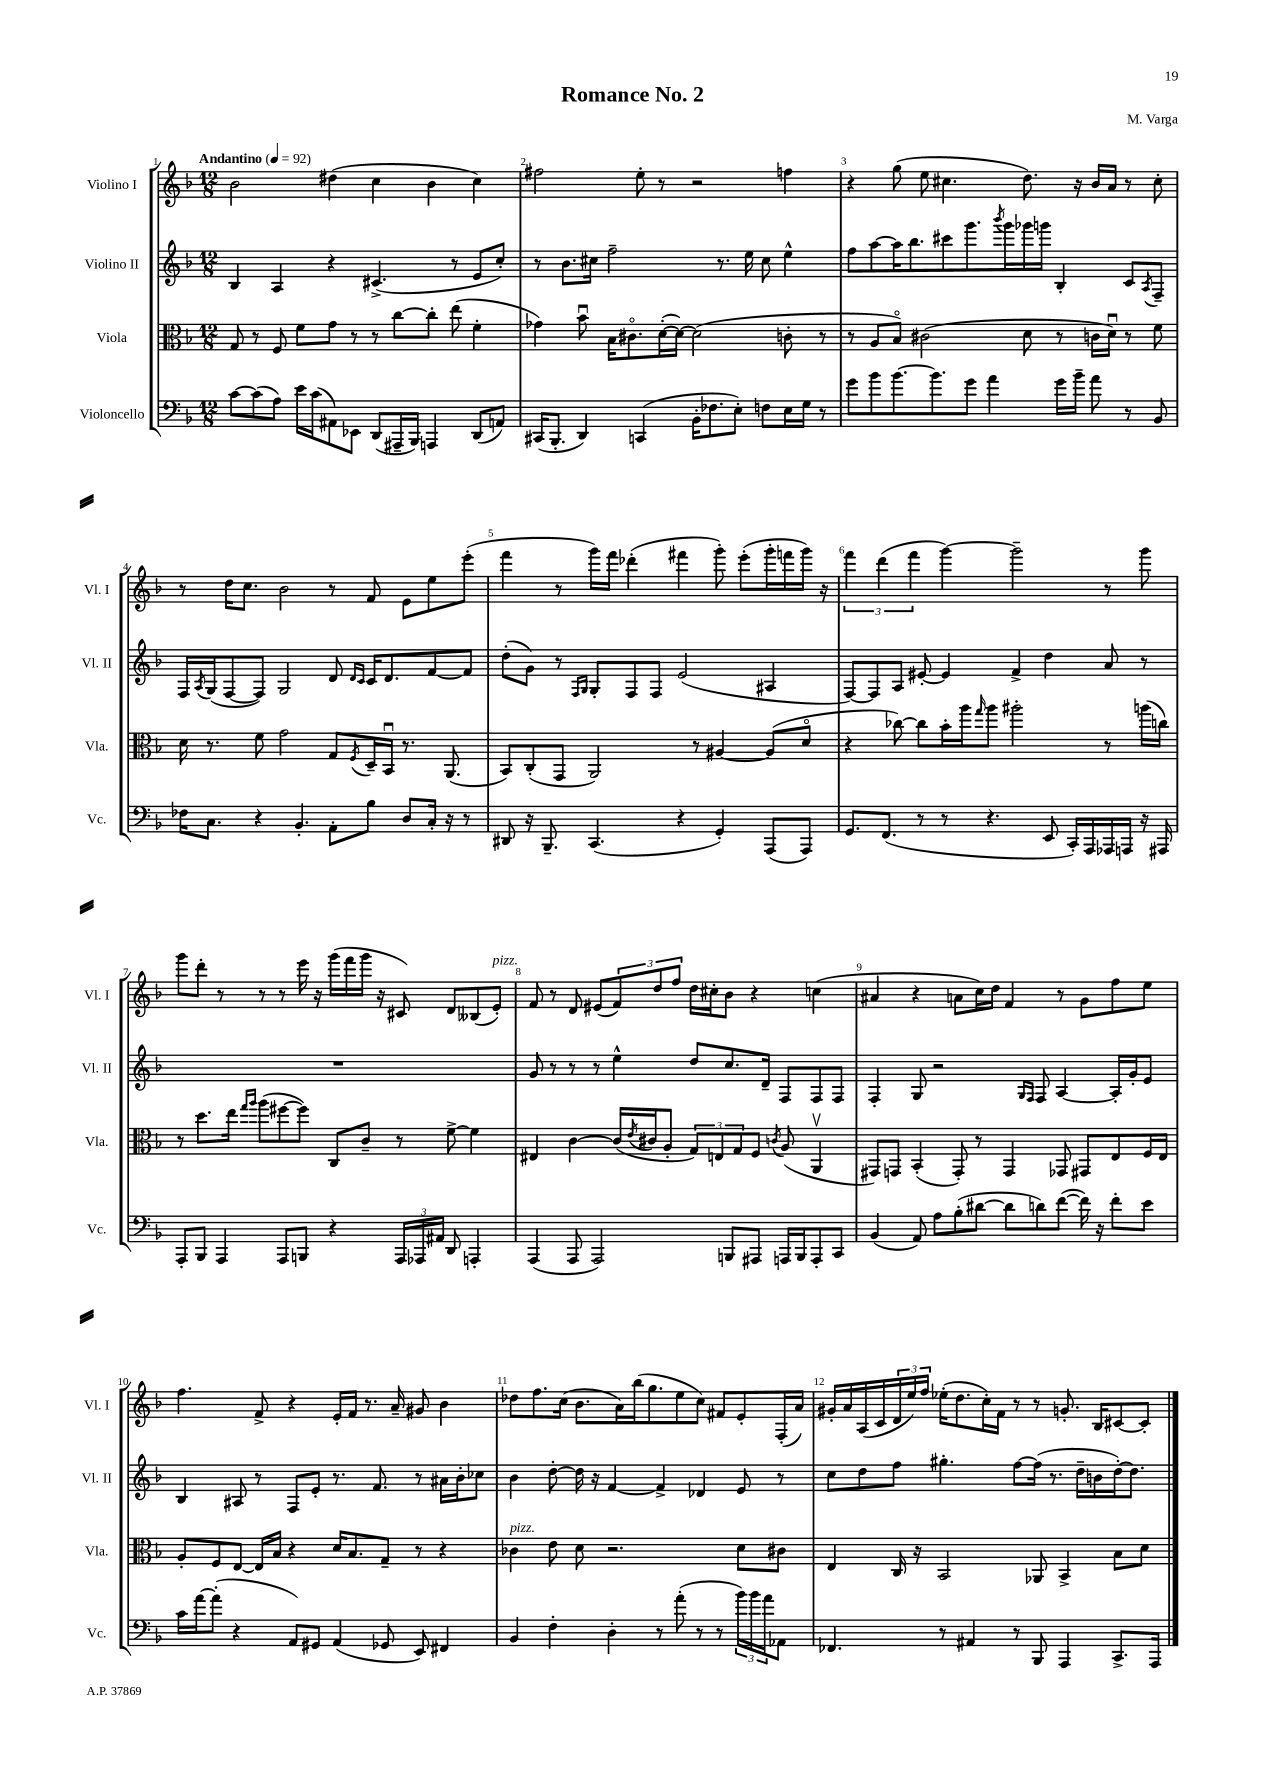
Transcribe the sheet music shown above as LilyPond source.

\header { title = "Romance No. 2" composer = "M. Varga" }
<<
\new StaffGroup <<
\new Staff = "s0" \with { instrumentName = "Violino I" shortInstrumentName = "Vl. I" } {
    \clef treble \key f \major \numericTimeSignature \time 12/8 \tempo "Andantino" 4 = 92
    bes'2 dis''4( c''4 bes'4 c''4) |
    fis''2 e''8-. r8 r2 f''4 |
    r4 g''8( e''8 cis''4. d''8.) r16 bes'16 a'16 r8 cis''8-. |
    r8 d''16 c''8. bes'2 r8 f'8 e'8 e''8 e'''8-.( |
    f'''4 r8 g'''16) f'''16 des'''4-.( fis'''4 g'''8-.) e'''8-.( g'''16-. f'''16 g'''16) r16 |
    \tuplet 3/2 { f'''4 d'''4( f'''4 } g'''4~) g'''2-- r8 g'''8 |
    g'''8 d'''8-. r8 r8 r8 e'''16 r16 g'''16( f'''16 g'''16 r16 cis'8) d'8 beses8( e'8-.^\markup { \italic "pizz." }) |
    f'8 r8 d'8 eis'8( \tuplet 3/2 { f'8) d''8 f''8 } d''16 cis''16-. bes'8 r4 c''4( |
    ais'4 r4 a'8 c''16) d''16 f'4 r8 g'8 f''8 e''8 |
    f''4. f'8-> r4 e'16-. f'16 r8. a'16-- gis'8 bes'4 |
    des''8 f''8. c''16( bes'8. a'16) bes''16( g''8. e''8 c''8) fis'8 e'8-. f16-.( a'16) |
    gis'16-. a'16 a16( c'16 \tuplet 3/2 { d'16 e''16) f''16 } ees''16-.( d''8. c''16-.) f'16 r8 r8 g'8.-. bes16 cis'8~ cis'8-. \bar "|." |
}
\new Staff = "s1" \with { instrumentName = "Violino II" shortInstrumentName = "Vl. II" } {
    \clef treble \key f \major \numericTimeSignature \time 12/8
    bes4 a4 r4 cis'4.->( r8 e'8 c''8-.) |
    r8 bes'8. cis''16 f''2-- r8. e''16 cis''8 e''4-^ |
    f''8 a''8~ a''16 bes''8. cis'''8 g'''8. \acciaccatura { bes'''8 } g'''16 ges'''16 g'''16 bes4-. c'8 \acciaccatura { a8 } f8-- |
    f16 \acciaccatura { a8 } g16( f8~ f8) g2 d'8 \grace { d'16 c'16 } c'16 d'8. f'8~ f'8 |
    d''8-.( g'8) r8 \grace { f16 g16 } g8-. f8 f8 e'2( ais4 |
    f8~) f8 a8 eis'8~-. eis'4 f'4-> d''4 a'8 r8 |
    R1. |
    g'8 r8 r8 r8 e''4-^ d''8 c''8. d'16-- f8 f8 f8 |
    f4-. g8 r2 \grace { g16 f16 } f8 a4~ a16-. g'16-. e'8 |
    bes4 ais8 r8 f8 e'8-. r8. f'8. r8 ais'16 bes'16-. ces''8 |
    bes'4 d''8~-. d''16 r16 f'4~ f'4-> des'4 e'8 r8 |
    c''8 d''8 f''8 gis''4.-. f''8~ f''16( r8. d''16-- b'16 d''16~-.) d''8. \bar "|." |
}
\new Staff = "s2" \with { instrumentName = "Viola" shortInstrumentName = "Vla." } {
    \clef alto \key f \major \numericTimeSignature \time 12/8
    g8 r8 f8 f'8 g'8 r8 r8 c''8~ c''8-. e''8( f'4-. |
    ges'4) bes'8\downbow bes16 cis'8.\flageolet d'16~-.( d'16~) d'2( c'8-. r8 |
    r8 a8 bes8\flageolet) cis'2( d'8 r8 c'16 d'16\downbow) r8 f'8 |
    d'16 r8. f'8 g'2 g8 \acciaccatura { f8 } d16-- bes,16\downbow r8. a,8.( |
    bes,8) c8-.( g,8 a,2) r8 ais4~ ais8( d'8\flageolet |
    r4 ces''8~) ces''8 bes'16-. a''16 \grace { g''16 } a''8 ais''2-. r8 a''16( c''16) |
    r8 d''8. e''16 \grace { g''16 a''16 } a''8( fis''8~ fis''8) c8 c'8-- r8 f'8~-> f'4 |
    eis4 c'4~ c'16( \acciaccatura { e'8 } cis'16 a8-. \tuplet 3/2 { g8) e8 g8 } f8 \acciaccatura { c'8 } a8( a,4\upbow |
    gis,8) g,8 bes,4-.( g,8-.) r8 g,4 ges,8 gis,8 e8 f16 e16 |
    a8-. f8 e8~ e16 bes16 r4 d'16 bes8. g8-- r8 r4 |
    ces'4^\markup { \italic "pizz." } e'8 d'8 r2. d'8 cis'8 |
    e4 c16 r16 bes,2 aes,8 bes,4-> bes8 d'8 \bar "|." |
}
\new Staff = "s3" \with { instrumentName = "Violoncello" shortInstrumentName = "Vc." } {
    \clef bass \key f \major \numericTimeSignature \time 12/8
    c'8~ c'8( a8) e'16 c'16( ais,8) ees,8 d,8( ais,,16-- bes,,16) a,,4 d,8( a,8) |
    cis,16( bes,,8.-. d,4) c,4( bes,16-. fes8. e8-.) f8 e16 g16 r8 |
    g'8 bes'8 bes'8.~ bes'8. g'8 a'4 g'16 bes'16-- a'8 r8 bes,8 |
    fes16 c8. r4 bes,4.-. a,8-. bes8 d8 c16-. r16 r8 |
    dis,8 r16 bes,,8.-- c,4.( r4 g,4-.) a,,8( a,,8) |
    g,8. f,8.( r8 r8 r4. e,8 c,16-.) a,,16 aes,,16 a,,16 r16 ais,,16 |
    a,,8-. bes,,8 a,,4 a,,8 b,,8 r4 \tuplet 3/2 { a,,16 aes,,16 ais,16 } d,8 a,,4-. |
    a,,4( a,,8 a,,2) b,,8 ais,,8 a,,16 b,,16 a,,8-. c,8 |
    bes,4( a,8) a8 bes8-.( dis'8~ dis'8 d'8) f'8~( f'16) r16 f'8-. e'8 |
    c'16 a'16~ a'8-.( r4 a,8) gis,8 a,4( ges,8 e,8) fis,4 |
    bes,4 f4-. d4-. r8 a'8-.( r8 r8 \tuplet 3/2 { bes'16) bes'16 a'16 } aes,8 |
    fes,4. r8 ais,4 r8 bes,,8 a,,4 c,8.-> a,,16 \bar "|." |
}
>>
>>
\layout { \context { \Score \override BarNumber.break-visibility = ##(#f #t #t) barNumberVisibility = #all-bar-numbers-visible } }
